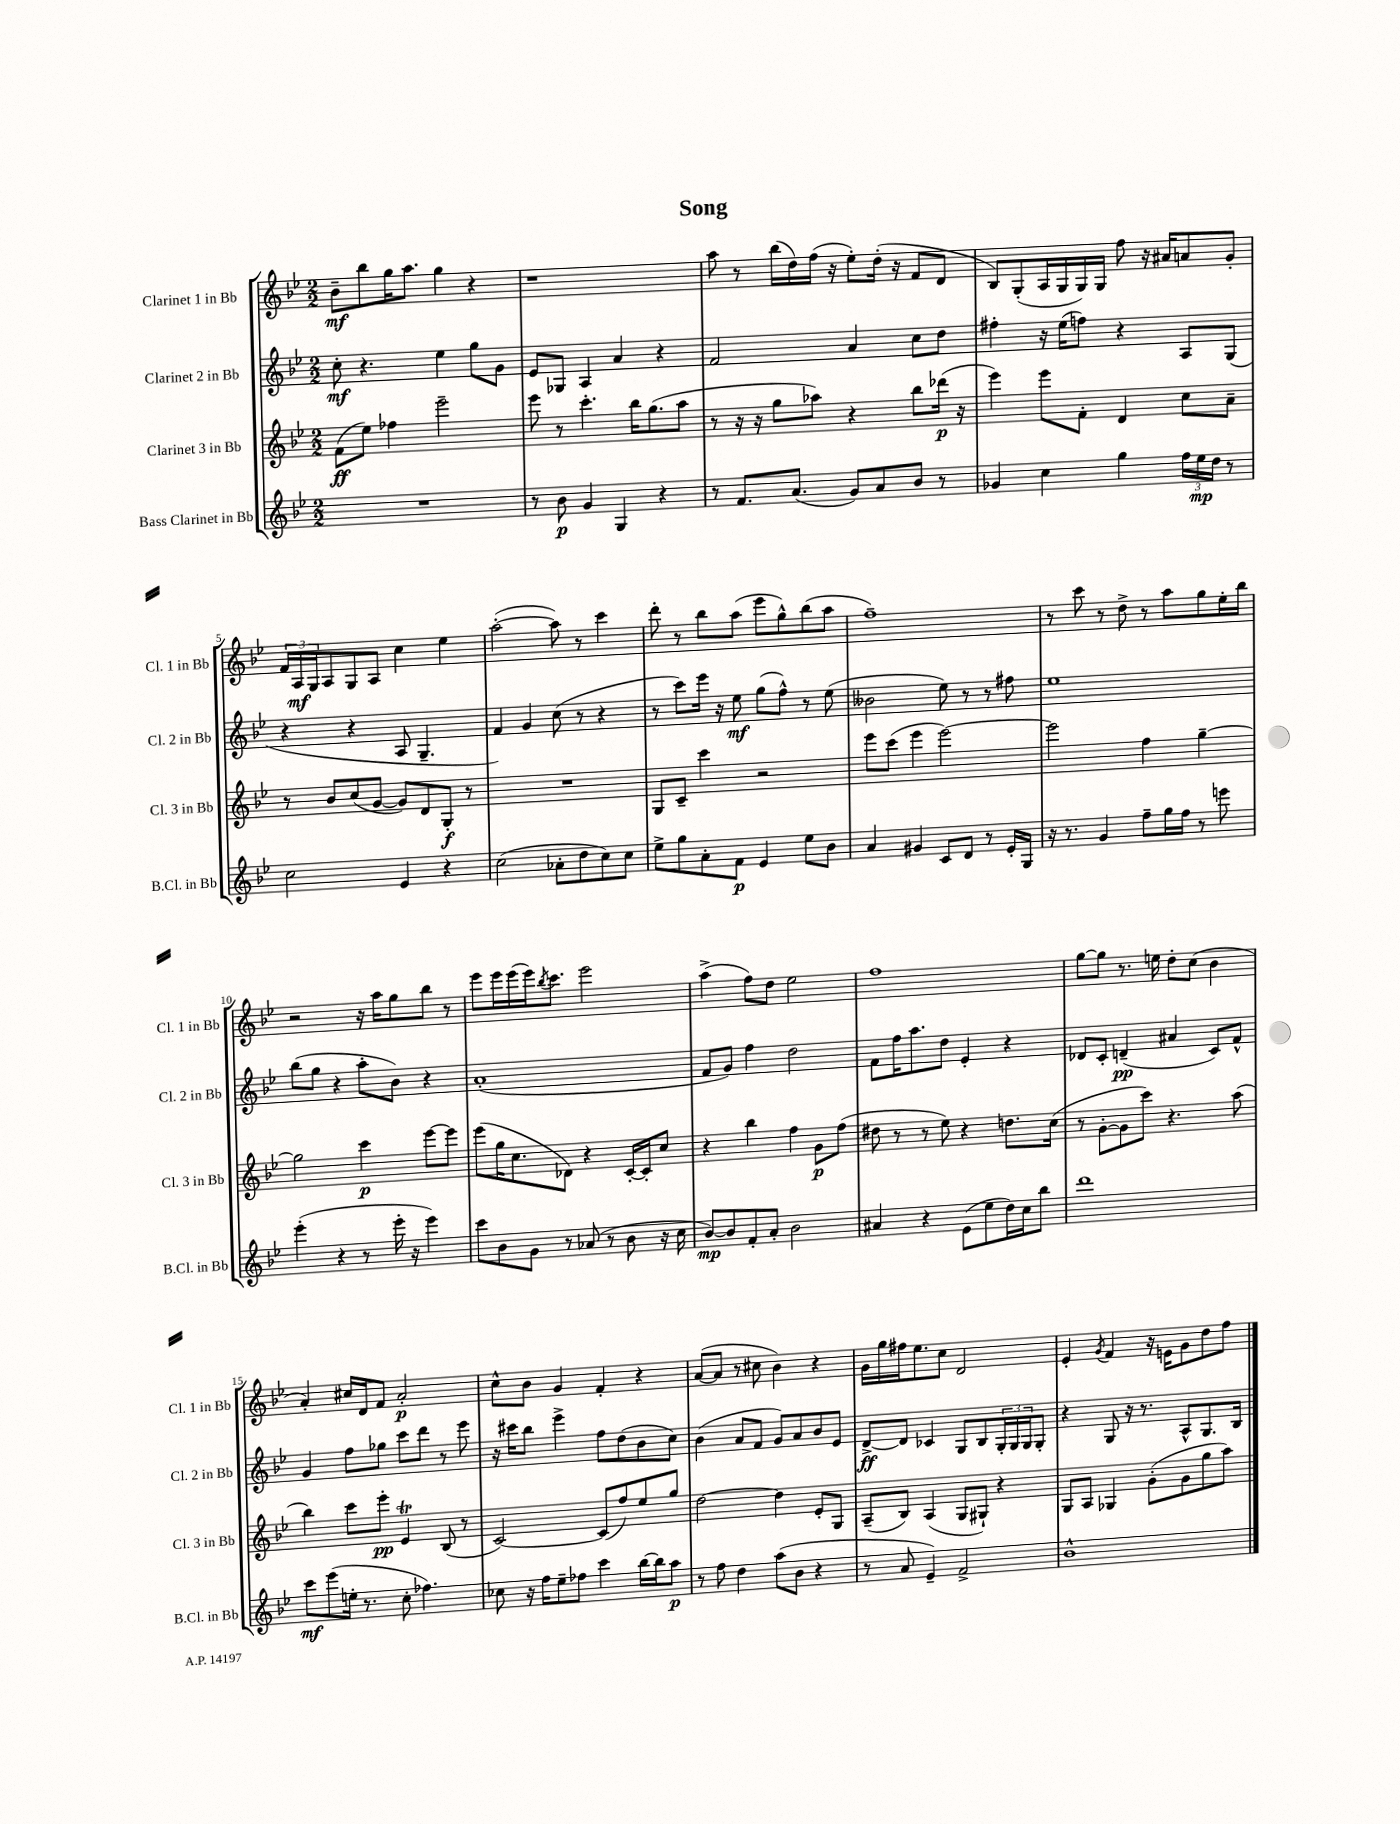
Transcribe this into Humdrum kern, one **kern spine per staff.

**kern	**kern	**kern	**kern
*staff4	*staff3	*staff2	*staff1
*clefG2	*clefG2	*clefG2	*clefG2
*k[b-e-]	*k[b-e-]	*k[b-e-]	*k[b-e-]
*M2/2	*M2/2	*M2/2	*M2/2
1r	(8f	8cc'	8b-~
.	8ee-)	4.r	8bb-
.	4ff-	.	16gg
.	.	.	8.aa
.	2eee-~	4ee-	4gg
.	.	8gg	4r
.	.	8g	.
=	=	=	=
8r	8eee-	8e-	1r
8b-	8r	8G-	.
4g	4.ccc'	4A	.
4G	.	4a	.
.	16bb-	.	.
.	(8.gg	.	.
4r	.	4r	.
.	8aa	.	.
=	=	=	=
8r	8r	2f	8aa
8.f	16r	.	8r
.	16r	.	.
.	8gg	.	(16bb-
(8.a	.	.	16dd)
.	8aa-)	.	(16ff
.	.	.	16r
8g)	4r	4a	8ee-')
8a	.	.	(16dd'
.	.	.	16r
8b-	8bb-	8cc	8f
8r	(16ddd-	8dd	8d
.	16r	.	.
=	=	=	=
4g-	4eee-)	4ff#'	8B-)
.	.	.	(8G'
4cc	8eee-	16r	16A
.	.	(16ee-	16G
.	8f'	8ff)	16G)
.	.	.	16G
4gg	4d	4r	8ff
.	.	.	16r
.	.	.	16a#
24ff	8cc	8A	8a
24ee-	.	.	.
24dd	.	.	.
8r	8a~	(8G	8g'
=	=	=	=
2cc	8r	4r	24f
.	.	.	24A
.	.	.	24G
.	8b-	.	8A
.	(8cc	4r	8G
.	[8g	.	8A
4e-	8g])	8A	4cc
.	8d	4.G~	.
4r	8G'	.	4ee-
.	8r	.	.
=	=	=	=
(2cc	1r	4f)	([2aa'
.	.	4g	.
8a-'	.	(8cc	8aa])
8dd	.	8r	8r
8cc)	.	4r	4ccc
8cc	.	.	.
=	=	=	=
8ee-^	8G	8r	8ddd'
8gg	8c~	8ccc)	8r
8a'	4ccc	16eee-	8bb-
.	.	16r	.
8f	.	8ee-	(8aa
4e-	2r	(8gg	8eee-
.	.	8ff^^)	8gg^^)
8ee-	.	8r	(8bb-
8b-	.	(8ee-	8aa
=	=	=	=
4a	8eee-	2b--	1ff~)
.	(8ccc	.	.
4g#	4eee-	.	.
8c	[2eee-)	8ee-)	.
8d	.	8r	.
8r	.	8r	.
16e-'	.	8ff#	.
16G	.	.	.
=	=	=	=
16r	2eee-]	1ee-	8r
8.r	.	.	.
.	.	.	8ccc
4g	.	.	8r
.	.	.	8dd^
8ff~	4ff	.	8r
16gg	.	.	8aa
16ff	.	.	.
8r	[4gg~	.	8gg
8eee	.	.	16ee-'
.	.	.	16bb-
=	=	=	=
(4eee-'	2gg]	(8bb-	2r
.	.	8gg	.
4r	.	4r	.
8r	4ccc	8aa'	16r
.	.	.	16aa
16eee-'	.	8b-)	8gg
16r	.	.	.
4eee-)	[8eee-	4r	8bb-
.	8eee-]	.	8r
=	=	=	=
8ccc	(8eee-	(1a'	8eee-
8b-	16gg	.	16eee-
.	8.cc	.	(16eee-
8g	.	.	16eee-)
.	.	.	8qbb-
.	.	.	8.ccc
8r	8d-)	.	.
(8a-	4r	.	2eee-
8r	.	.	.
8b-	[16c'	.	.
.	16c']	.	.
16r	8cc	.	.
16cc	.	.	.
=	=	=	=
[8b-)	4r	8f	(4aa^
8b-]	.	8g)	.
8f'	4bb-	4ff	8ff)
8a'	.	.	8dd
2b-	4ff	2dd	2ee-
.	8g	.	.
.	(8ff	.	.
=	=	=	=
4a#	8dd#	8f	1ff
.	8r	16ff	.
.	.	8.aa	.
4r	8r	.	.
.	8ee-)	8dd	.
(8e-	4r	4e-'	.
8ee-	.	.	.
16dd)	8.dd	4r	.
16cc	.	.	.
8bb-	.	.	.
.	(16cc	.	.
=	=	=	=
1ddd	8r	8d-	[8gg
.	[8g'	8c'	8gg]
.	8g]	(4d~	8.r
.	8ccc)	.	.
.	.	.	16ee
.	4.r	4a#	8dd'
.	.	.	(8cc
.	.	8c)	4b-
.	(8aa	8f^^	.
=	=	=	=
8ccc	4bb-)	4g	4a')
(8eee-	.	.	.
16ee'	8ccc	8ff	16cc#
8.r	.	.	16d
.	8eee-'	8gg-	8f
8cc'	4e-	8ccc	2a'
4.ff-)	.	8ddd	.
.	(8B-	8r	.
.	8r	8eee-	.
=	=	=	=
8cc-	[2c)	16r	8cc^^
.	.	16ccc#	.
16r	.	8bb-	8b-
16ff	.	.	.
8ee-~	.	4eee-^	4g
8ff-	.	.	.
4ccc	(8c]	8ff	4f'
.	8ff)	(8dd	.
[16bb-	8ee-	8b-	4r
16bb-]	.	.	.
8aa	8gg	8cc)	.
=	=	=	=
8r	[2dd	(4b-	([8a
8ff	.	.	8a]
4dd	.	8a	8r
.	.	8f	8cc#
(8aa	4dd]	8g)	4b-)
8b-	.	8a	.
4r	8e-'	8b-	4r
.	8G	8e-	.
=	=	=	=
8r	(8A~	[8d^	16g
.	.	.	16gg
8a	8B-)	8d]	16ff#
.	.	.	8.ee-
4e-~)	(4A	4c-	.
.	.	.	8cc
2f^	8G	8G	2d
.	8G#`)	8B-	.
.	4r	24G'	.
.	.	24G	.
.	.	24G	.
.	.	8G'	.
=	=	=	=
1b-^^	8G	4r	4e-'
.	8A	.	.
.	.	.	8qg
.	4G-	8G	4f
.	.	16r	.
.	.	8.r	.
.	(8g'	.	16r
.	.	.	16e
.	8g	8A^^	8g
.	8gg	8.G	8dd
.	8aa)	.	8ff
.	.	16B-	.
==	==	==	==
*-	*-	*-	*-
